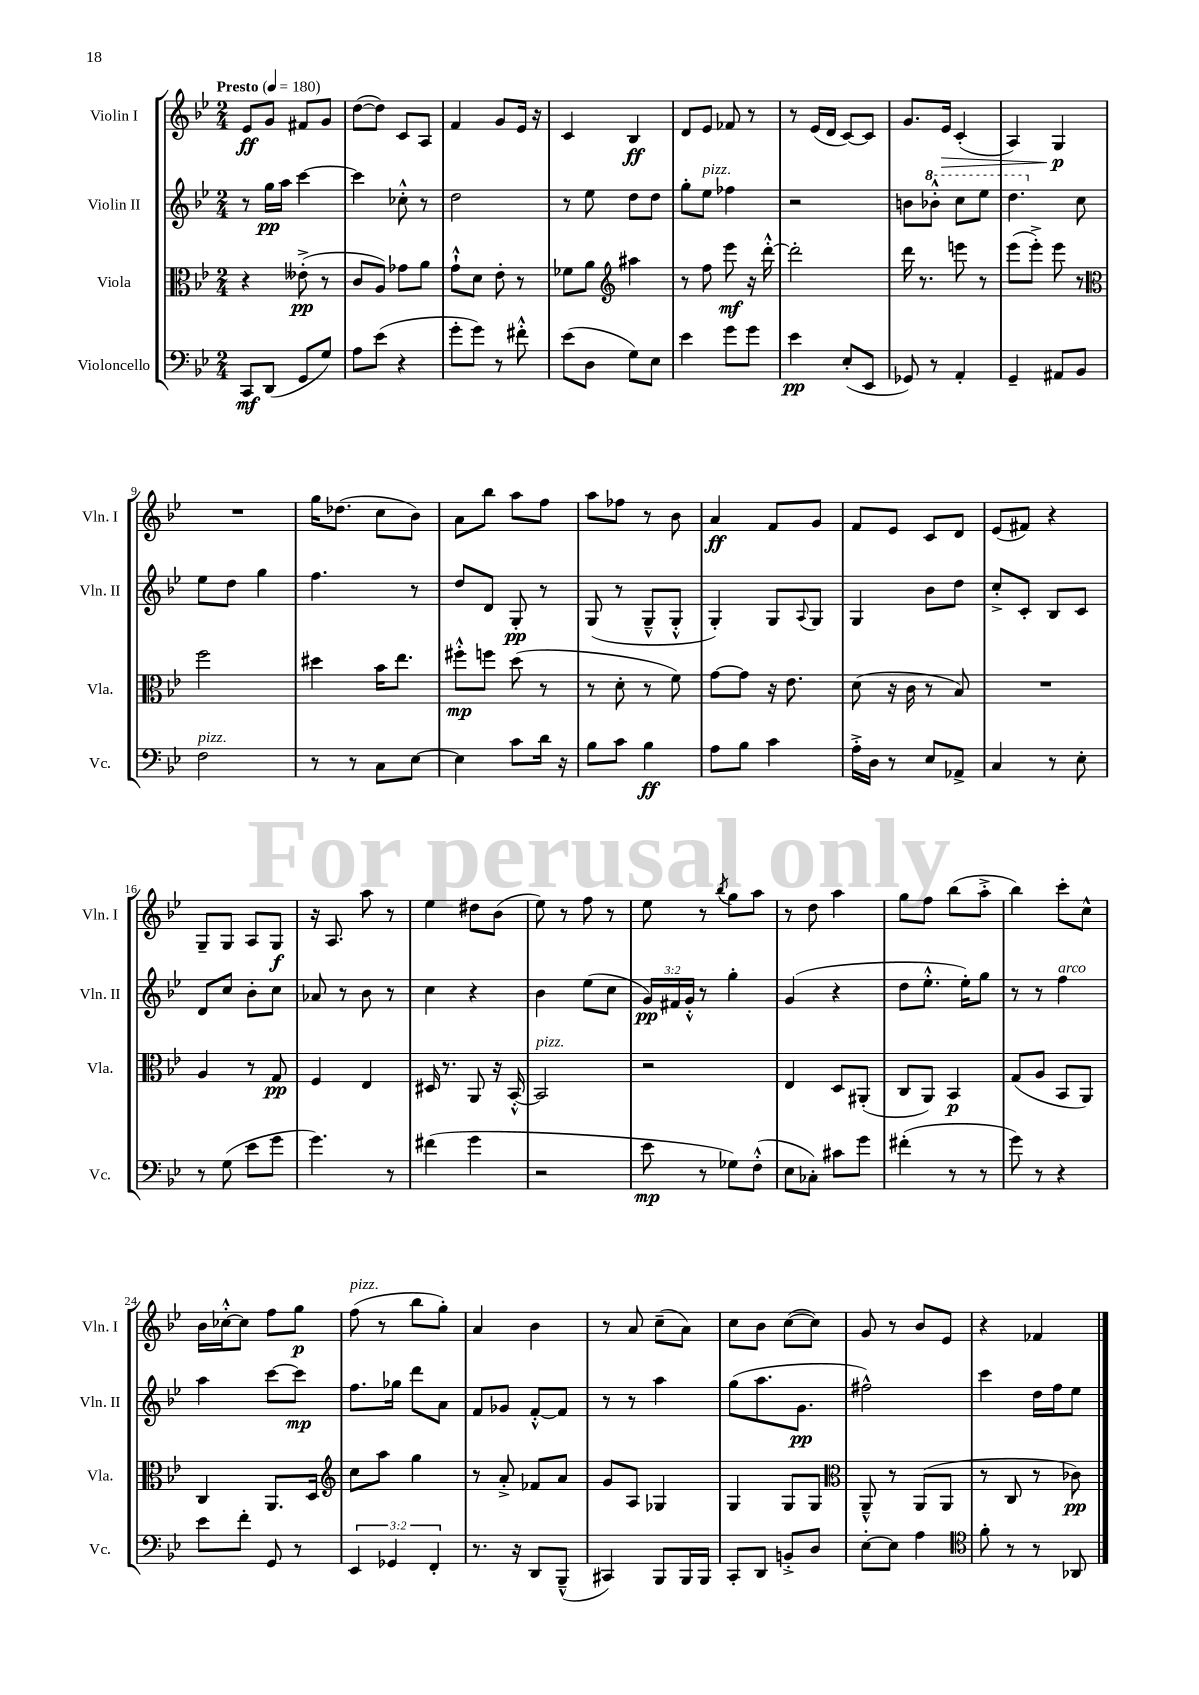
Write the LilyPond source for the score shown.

<<
\new StaffGroup <<
\new Staff = "s0" \with { instrumentName = "Violin I" shortInstrumentName = "Vln. I" } {
    \clef treble \key bes \major \numericTimeSignature \time 2/4 \tempo "Presto" 4 = 180
    ees'8\ff g'8 fis'8 g'8 |
    d''8~( d''8) c'8 a8 |
    f'4 g'8 ees'16 r16 |
    c'4 bes4\ff |
    d'8 ees'8 fes'8 r8 |
    r8 ees'16( d'16 c'8~) c'8 |
    g'8. ees'16\> c'4-.( |
    a4) g4\p\! |
    R2 |
    g''16 des''8.( c''8 bes'8) |
    a'8 bes''8 a''8 f''8 |
    a''8 fes''8 r8 bes'8 |
    a'4\ff f'8 g'8 |
    f'8 ees'8 c'8 d'8 |
    ees'8( fis'8) r4 |
    g8-- g8 a8 g8\f |
    r16 a8. a''8 r8 |
    ees''4 dis''8 bes'8( |
    ees''8) r8 f''8 r8 |
    ees''8 r8 \acciaccatura { bes''8 } g''8 a''8 |
    r8 d''8 a''4 |
    g''8 f''8 bes''8( a''8-.-> |
    bes''4) c'''8-. c''8-^ |
    bes'16 ces''16~-.-^ ces''8 f''8 g''8\p |
    f''8^\markup { \italic "pizz." }( r8 bes''8 g''8-.) |
    a'4 bes'4 |
    r8 a'8 c''8--( a'8) |
    c''8 bes'8 c''8~( c''8) |
    g'8 r8 bes'8 ees'8 |
    r4 fes'4 \bar "|." |
}
\new Staff = "s1" \with { instrumentName = "Violin II" shortInstrumentName = "Vln. II" } {
    \clef treble \key bes \major \numericTimeSignature \time 2/4 \override Staff.TupletNumber.text = #tuplet-number::calc-fraction-text
    r8 g''16\pp a''16 c'''4~ |
    c'''4 ces''8-.-^ r8 |
    d''2 |
    r8 ees''8 d''8 d''8 |
    g''8-. ees''8^\markup { \italic "pizz." } fes''4 |
    r2 |
    b'8 \ottava #1 bes''!8-.-^ c'''8 ees'''8 |
    d'''4. \ottava #0 c''8 |
    ees''8 d''8 g''4 |
    f''4. r8 |
    d''8 d'8 g8-.\pp r8 |
    g8( r8 g8---^ g8-.-^ |
    g4-.) g8 \appoggiatura { a8 } g8 |
    g4 bes'8 d''8 |
    c''8-.-> c'8-. bes8 c'8 |
    d'8 c''8 bes'8-. c''8 |
    aes'8 r8 bes'8 r8 |
    c''4 r4 |
    bes'4 ees''8( c''8 |
    \tuplet 3/2 { g'16\pp) fis'16 g'16-.-^ } r8 g''4-. |
    g'4( r4 |
    d''8 ees''8.-.-^ ees''16-.) g''8 |
    r8 r8 f''4^\markup { \italic "arco" } |
    a''4 c'''8~ c'''8\mp |
    f''8. ges''16 d'''8 a'8 |
    f'8 ges'8 f'8~-.-^ f'8 |
    r8 r8 a''4 |
    g''8( a''8. g'8.\pp |
    fis''2-^) |
    c'''4 d''16 f''16 ees''8 \bar "|." |
}
\new Staff = "s2" \with { instrumentName = "Viola" shortInstrumentName = "Vla." } {
    \clef alto \key bes \major \numericTimeSignature \time 2/4
    r4 eeses'8-.->\pp( r8 |
    c'8 a8) ges'8 a'8 |
    g'8-!-^ d'8 ees'8-. r8 |
    fes'8 a'8 \clef treble ais''4 |
    r8 f''8 ees'''8\mf r16 d'''16~-.-^ |
    d'''2-. |
    d'''16 r8. e'''8 r8 |
    ees'''8( ees'''8-.->) ees'''8 r8 |
    \clef alto f''2 |
    dis''4 bes'16 ees''8. |
    fis''8-.-^\mp f''8 d''8( r8 |
    r8 d'8-. r8 f'8) |
    g'8~ g'8 r16 ees'8. |
    d'8( r16 c'16 r8 bes8) |
    R2 |
    a4 r8 g8\pp |
    f4 ees4 |
    dis16 r8. a,8 r16 bes,16~-.-^ |
    bes,2^\markup { \italic "pizz." } |
    r2 |
    ees4 d8 ais,8-.( |
    c8 a,8) bes,4\p |
    g8( a8 bes,8 a,8) |
    c4 a,8. d16 |
    \clef treble c''8 a''8 g''4 |
    r8 a'8-.-> fes'8 a'8 |
    g'8 a8 ges4 |
    g4 g8 g8 |
    \clef alto a,8---^ r8 a,8( a,8 |
    r8 c8 r8 ces'8\pp) \bar "|." |
}
\new Staff = "s3" \with { instrumentName = "Violoncello" shortInstrumentName = "Vc." } {
    \clef bass \key bes \major \numericTimeSignature \time 2/4 \override Staff.TupletNumber.text = #tuplet-number::calc-fraction-text
    c,8\mf d,8( g,8 g8) |
    a8 ees'8( r4 |
    g'8-. g'8) r8 fis'8-.-^ |
    ees'8( d8 g8) ees8 |
    ees'4 g'8 g'8 |
    ees'4\pp ees8-.( ees,8 |
    ges,8) r8 a,4-. |
    g,4-- ais,8 bes,8 |
    f2^\markup { \italic "pizz." } |
    r8 r8 c8 ees8~ |
    ees4 c'8 d'16 r16 |
    bes8 c'8 bes4\ff |
    a8 bes8 c'4 |
    a16-.-> d16 r8 ees8 aes,8-> |
    c4 r8 ees8-. |
    r8 g8( ees'8 g'8 |
    g'4.) r8 |
    fis'4( g'4 |
    r2 |
    ees'8\mp r8 ges8) f8-.-^( |
    ees8 ces8-.) cis'8 g'8 |
    fis'4-.( r8 r8 |
    g'8) r8 r4 |
    ees'8 f'8-. g,8 r8 |
    \tuplet 3/2 { ees,4 ges,4 f,4-. } |
    r8. r16 d,8 bes,,8---^( |
    cis,4) bes,,8 bes,,16 bes,,16 |
    c,8-. d,8 b,8-.-> d8 |
    ees8~-. ees8 a4 |
    \clef tenor f'8-. r8 r8 aes,8 \bar "|." |
}
>>
>>
